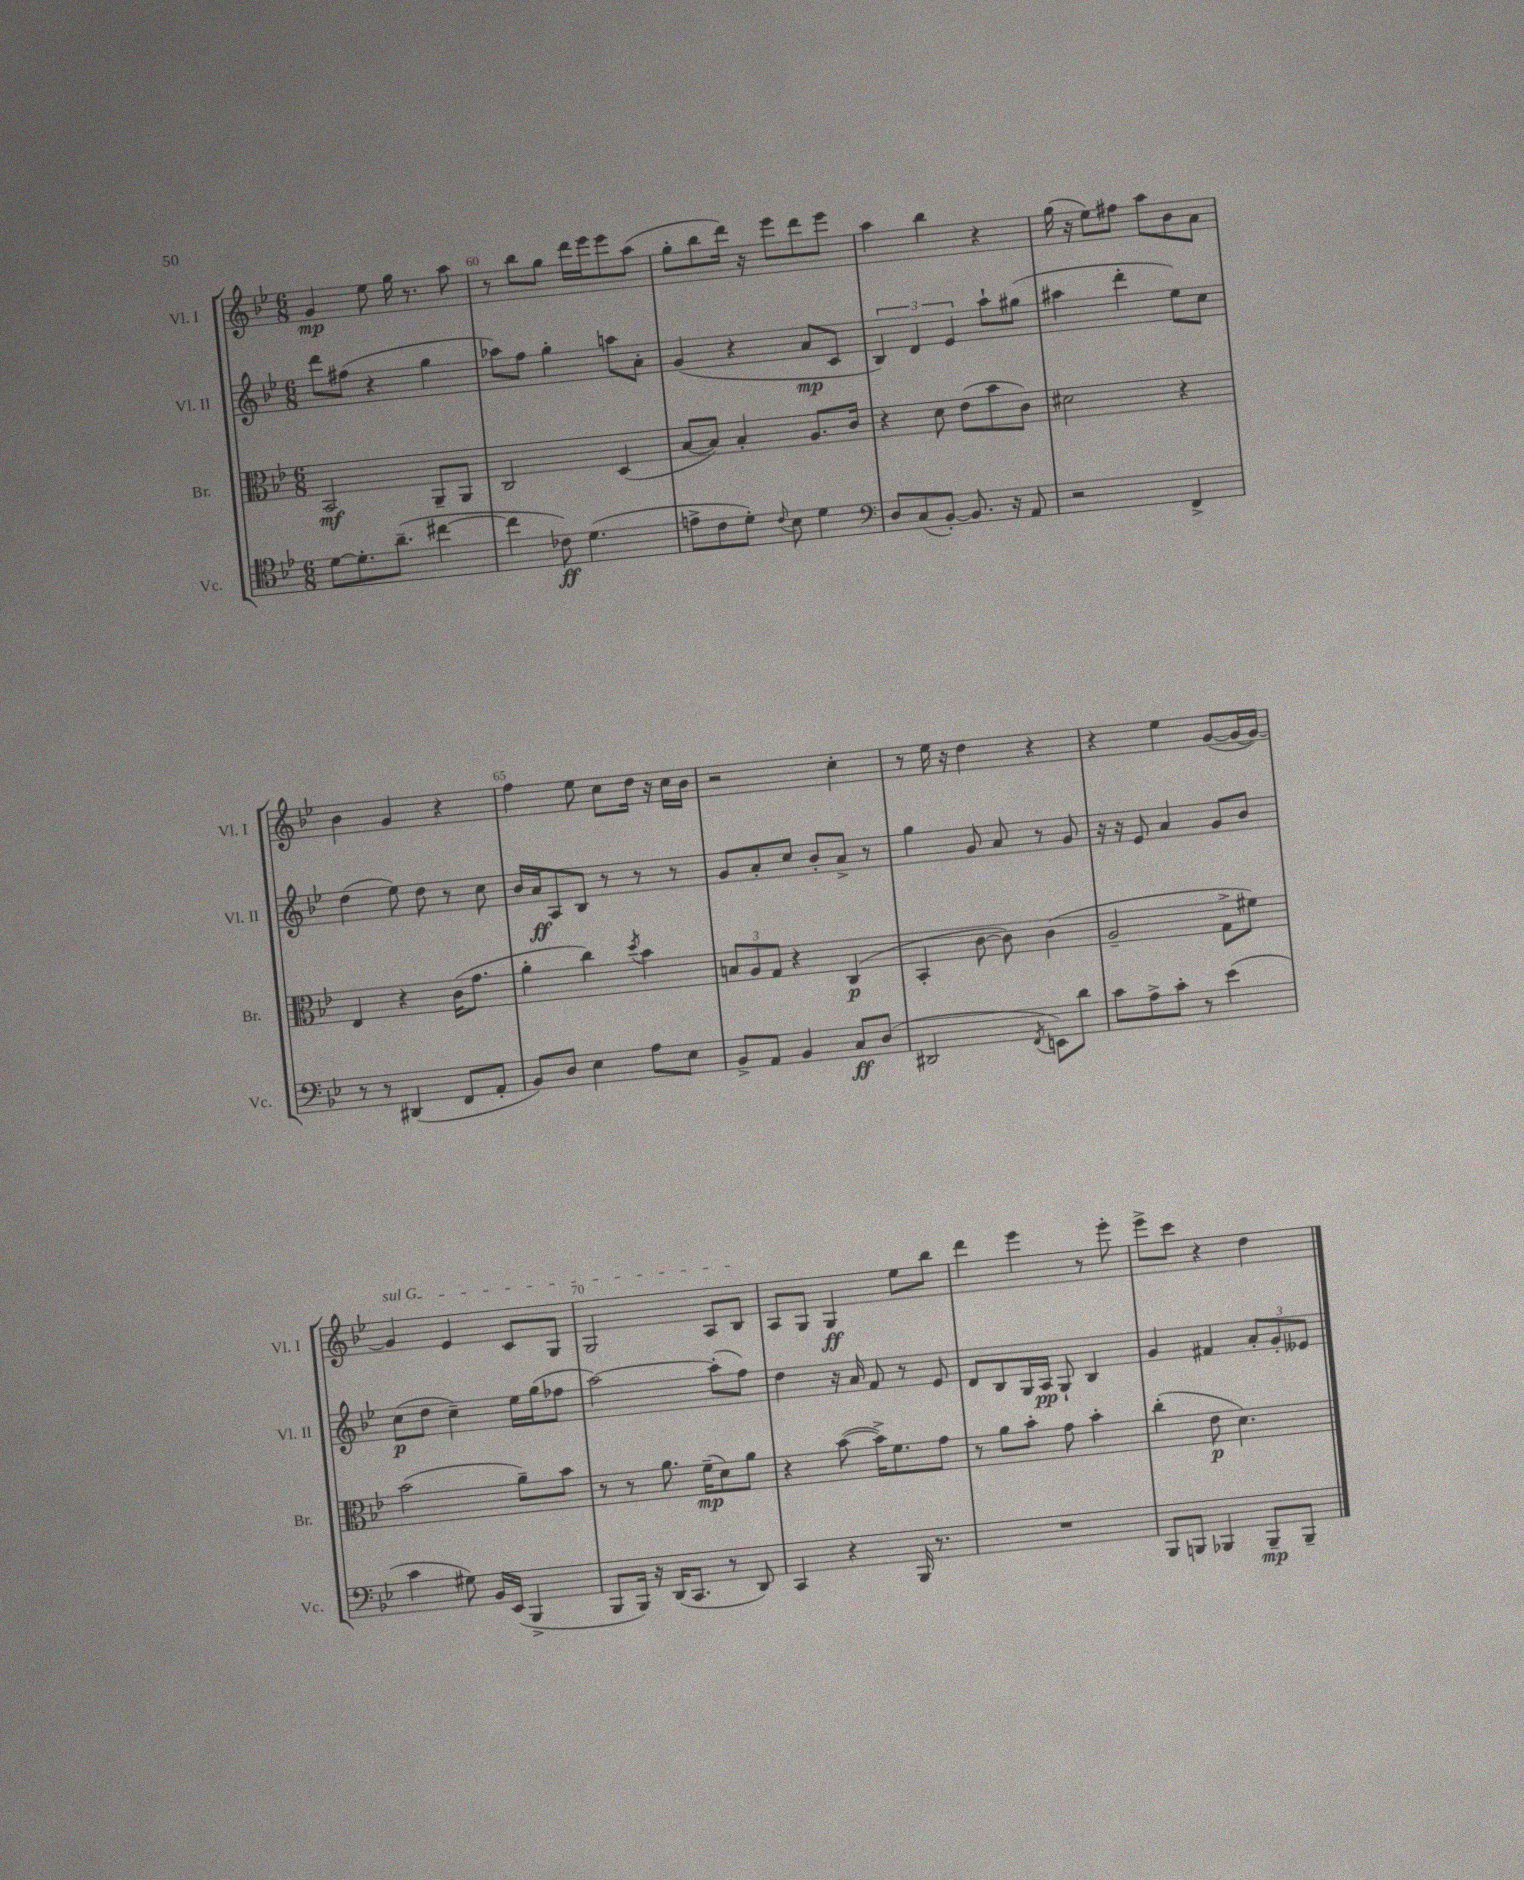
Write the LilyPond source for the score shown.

<<
\new StaffGroup <<
\new Staff = "s0" \with { instrumentName = "Vl. I" shortInstrumentName = "Vl. I" } {
    \clef treble \key bes \major \numericTimeSignature \time 6/8
    g'4\mp ees''8 g''16 r8. a''8 |
    r8 bes''8 g''8 d'''16 ees'''16 ees'''8 a''8( |
    g''8-. bes''8 d'''16) r16 ees'''8 d'''8 ees'''8 |
    a''4 bes''4 r4 |
    g''16( r16 ees''8) fis''8 a''8 bes'8 a'8 |
    bes'4 g'4 r4 |
    f''4 ees''8 c''8 d''16 r16 c''16 bes'16 |
    r2 c''4-. |
    r8 ees''16 r16 d''4 r4 |
    r4 ees''4 g'8~( g'16~ g'16~) |
    \once \override TextSpanner.bound-details.left.text = \markup { \italic "sul G" } g'4\startTextSpan ees'4 c'8 g8 |
    g2 a8 bes8\stopTextSpan |
    a8 g8 g4\ff ees''8 bes''8 |
    d'''4 ees'''4 r8 ees'''8-. |
    ees'''8-> c'''8 r4 d''4 \bar "|." |
}
\new Staff = "s1" \with { instrumentName = "Vl. II" shortInstrumentName = "Vl. II" } {
    \clef treble \key bes \major \numericTimeSignature \time 6/8
    d'''8 fis''8( r4 g''4 |
    aes''8) f''8 g''4-. a''8 a'8-. |
    g'4( r4 a'8\mp c'8 |
    \tuplet 3/2 { bes4) d'4 ees'4 } a''8-! gis''8( |
    ais''4 d'''4-. ees''8) c''8 |
    d''4( ees''8) d''8 r8 c''8 |
    bes'16 a'16\ff a8 bes8 r8 r8 r8 |
    g'8 a'8-. c''8 bes'8-. a'8-> r8 |
    g''4 g'8 a'8 r8 g'8 |
    r16 r16 ees'8 a'4 g'8 bes'8 |
    c''8\p( d''8 c''4--) ees''16 g''16( fes''8 |
    a''2~) a''8-.( f''8) |
    d''4 r16 a'16 f'8 r8 ees'8 |
    d'8 bes8 g16 a16\pp g8-! bes4 |
    g'4 fis'4 \tuplet 3/2 { a'8-. g'8-. eeses'8 } \bar "|." |
}
\new Staff = "s2" \with { instrumentName = "Br." shortInstrumentName = "Br." } {
    \clef alto \key bes \major \numericTimeSignature \time 6/8
    bes,2\mf a,8-- a,8 |
    c2 d4( |
    bes8~ bes8) bes4-. a8. c'16 |
    r4 d'8 ees'8( bes'8 c'8) |
    dis'2 r4 |
    ees4 r4 c'16( g'8. |
    a'4-. c''4) \acciaccatura { d''8 } bes'4 |
    \tuplet 3/2 { b8 a8 g8 } r4 c4\p( |
    bes,4-. c'8~ c'8) c'4( |
    a2-- g8-> fis'8) |
    bes'2( a'8--) bes'8 |
    r8 r8 a'8. f'16--\mp( d'8) a'8 |
    r4 bes'8~( bes'16->) f'8. g'8 |
    r8 a'8 bes'8-. g'8 bes'4-. |
    c''4-.( ees'8\p d'4.) \bar "|." |
}
\new Staff = "s3" \with { instrumentName = "Vc." shortInstrumentName = "Vc." } {
    \clef tenor \key bes \major \numericTimeSignature \time 6/8
    d'8~ d'8.-. a'8.--( cis''4~ |
    cis''4 ces'8\ff) d'4.( |
    e'8-> c'8 d'8-.) \appoggiatura { c'8 } bes8 d'4 |
    \clef bass d8 c8( bes,8~-.) bes,8. r16 a,8 |
    r2 f,4-> |
    r8 r8 dis,4( f,8 a,8-. |
    bes,8) d8 ees4 a8 ees8 |
    bes,8-> a,8 bes,4 c8\ff d8( |
    dis,2 \acciaccatura { f,8 } e,8) d'8 |
    c'8 a8-> c'8-. r8 ees'4( |
    c'4 gis8) bes,16 ees,16( bes,,4-> |
    bes,,8 bes,,16) r16 d,16( c,8. r8 d,8) |
    c,4 r4 bes,,16 r8. |
    R2. |
    bes,,8 b,,8 bes,,4 bes,,8--\mp bes,,8-- \bar "|." |
}
>>
>>
\layout { \context { \Score currentBarNumber = #59 \override BarNumber.break-visibility = ##(#f #t #t) barNumberVisibility = #(every-nth-bar-number-visible 5) } }
